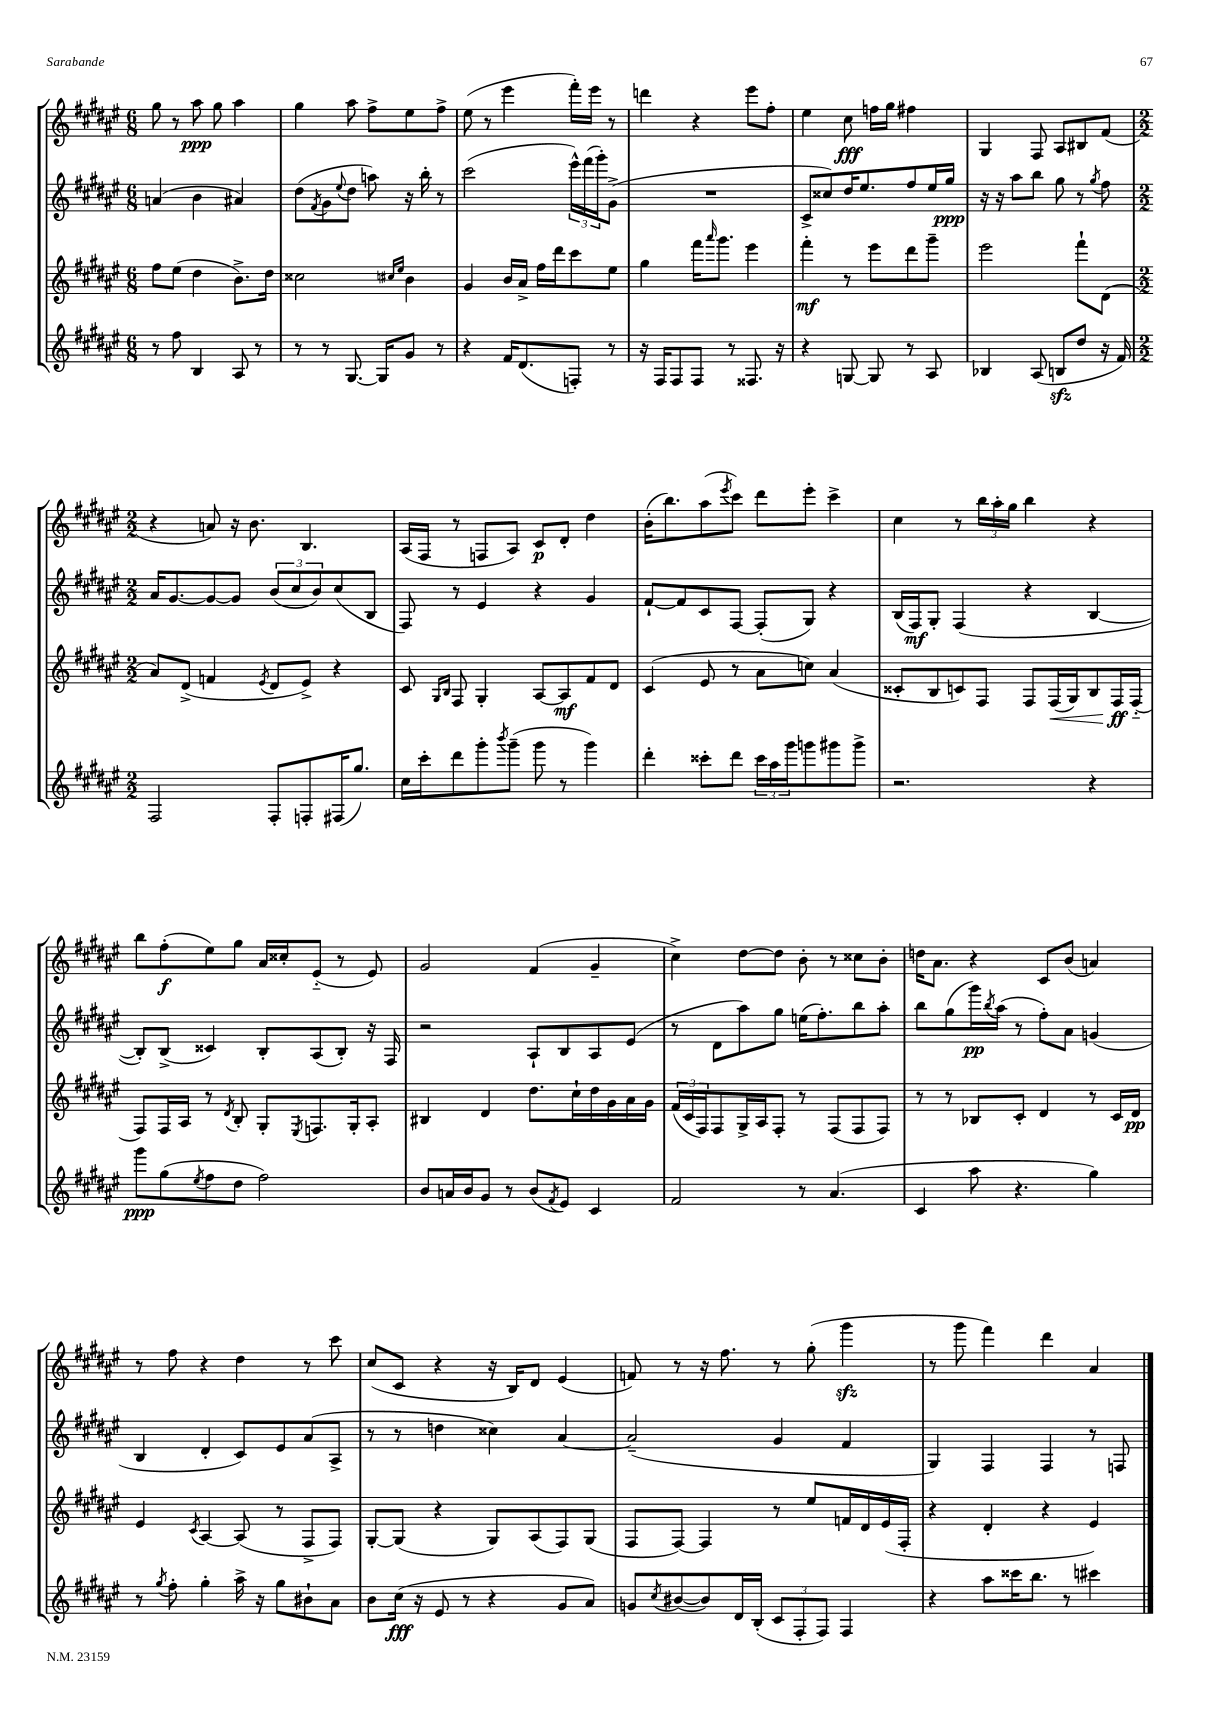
<<
\new StaffGroup <<
\new Staff = "s0" {
    \clef treble \key fis \major \numericTimeSignature \time 6/8
    gis''8 r8 ais''8\ppp gis''8 ais''4 |
    gis''4 ais''8 fis''8-> eis''8 fis''8-> |
    eis''8( r8 eis'''4 fis'''16-.) eis'''16 r8 |
    d'''4 r4 eis'''8 fis''8-. |
    eis''4 cis''8\fff f''16 gis''16 fis''4 |
    gis4 fis8 ais8 bis8 fis'8( |
    \numericTimeSignature \time 2/2 r4 a'8) r16 b'8. b4. |
    ais16( fis16 r8 f8 ais8) cis'8\p dis'8-. dis''4 |
    b'16-.( b''8.) ais''8( \acciaccatura { eis'''8 } cis'''8) dis'''8 eis'''8-. cis'''4-> |
    cis''4 r8 \tuplet 3/2 { b''16 ais''16-. gis''16 } b''4 r4 |
    b''8 fis''8-.\f( eis''8) gis''8 ais'16 cisis''16-. eis'8-_( r8 eis'8) |
    gis'2 fis'4( gis'4-- |
    cis''4->) dis''8~ dis''8 b'8-. r8 cisis''8 b'8-. |
    d''16 ais'8. r4 cis'8 b'8( a'4) |
    r8 fis''8 r4 dis''4 r8 cis'''8 |
    cis''8( cis'8 r4 r16 b16) dis'8 eis'4( |
    f'8) r8 r16 fis''8. r8 gis''8-.( gis'''4\sfz |
    r8 gis'''8 fis'''4) dis'''4 ais'4 \bar "|." |
}
\new Staff = "s1" {
    \clef treble \key fis \major \numericTimeSignature \time 6/8
    a'4( b'4 ais'4) |
    dis''8( \acciaccatura { fis'8 } gis'8 \appoggiatura { eis''8 } dis''8 a''8) r16 b''16-. r8 |
    cis'''2( \tuplet 3/2 { eis'''16-^) fis'''16( gis'''16-.) } gis'8->( |
    R2. |
    cis'8-> cisis''8) dis''16 eis''8. fis''8 eis''16 gis''16\ppp |
    r16 r16 ais''8 b''8 gis''8 r8 \acciaccatura { gis''8 } fis''8 |
    \numericTimeSignature \time 2/2 ais'16 gis'8.~ gis'8~ gis'8 \tuplet 3/2 { b'8( cis''8 b'8) } cis''8( b8 |
    fis8) r8 eis'4 r4 gis'4 |
    fis'8~-! fis'8 cis'8 fis8~ fis8-.( gis8) r4 |
    b16( fis16\mf) gis8-. fis4( r4 b4~ |
    b8-.) b8->( cisis'4) b8-. ais8( b8-.) r16 fis16 |
    r2 ais8-! b8 ais8 eis'8( |
    r8 dis'8 ais''8) gis''8 e''16( fis''8.-.) b''8 ais''8-. |
    b''8 gis''8( gis'''16\pp) \acciaccatura { b''8 } ais''16( r8 fis''8-.) ais'8 g'4( |
    b4 dis'4-. cis'8) eis'8 ais'8( ais8-> |
    r8 r8 d''4 cisis''4) ais'4~ |
    ais'2--( gis'4 fis'4 |
    gis4) fis4 fis4 r8 f8 \bar "|." |
}
\new Staff = "s2" {
    \clef treble \key fis \major \numericTimeSignature \time 6/8
    fis''8 eis''8( dis''4 b'8.->) dis''16 |
    cisis''2 \grace { cis''16 eis''16 } b'4 |
    gis'4 b'16 ais'16-> fis''16 dis'''16 cis'''8 eis''8 |
    gis''4 fis'''16 \grace { ais'''16 } gis'''8. eis'''4 |
    fis'''4-.\mf r8 eis'''8 dis'''8 gis'''8-- |
    eis'''2 fis'''8-! dis'8( |
    \numericTimeSignature \time 2/2 ais'8) dis'8->( f'4 \acciaccatura { eis'8 } dis'8 eis'8->) r4 |
    cis'8 \grace { gis16 b16 } fis8 gis4-. ais8~ ais8\mf fis'8 dis'8 |
    cis'4( eis'8 r8 ais'8 c''8) ais'4( |
    cisis'8-. b8 c'8) fis8 fis8 fis16\<( gis16) b8 fis16\ff\! fis16-_( |
    fis8) fis16 ais16 r8 \acciaccatura { dis'8 } b8-. gis8-. \acciaccatura { eis8 } f8. gis16-. ais8-. |
    bis4 dis'4 dis''8. cis''16-! dis''16 gis'16 ais'16 gis'16 |
    \tuplet 3/2 { fis'16( cis'16 fis16) } fis8 gis16-> ais16 fis8-. r8 fis8( fis8 fis8) |
    r8 r8 bes8 cis'8-. dis'4 r8 cis'16 dis'16\pp |
    eis'4 \acciaccatura { cis'8 } ais4~ ais8( r8 fis8-> fis8) |
    gis8~-. gis8( r4 gis8) ais8( fis8) gis8( |
    fis8 fis8~) fis4 r8 eis''8 f'16 dis'16 eis'16( fis16-. |
    r4 dis'4-. r4 eis'4) \bar "|." |
}
\new Staff = "s3" {
    \clef treble \key fis \major \numericTimeSignature \time 6/8
    r8 fis''8 b4 ais8 r8 |
    r8 r8 gis8.~ gis16 gis'8 r8 |
    r4 fis'16 dis'8.( f8-.) r8 |
    r16 fis16 fis8 fis8 r8 fisis8. r16 |
    r4 g8~ g8 r8 ais8 |
    bes4 ais8( b8\sfz dis''8 r16 fis'16) |
    \numericTimeSignature \time 2/2 fis2 fis8-. f8-. fis16( gis''8.) |
    cis''16 cis'''16-. dis'''8 gis'''8-. \acciaccatura { b'''8 } gis'''8--( gis'''8 r8 gis'''4) |
    dis'''4-. cisis'''8-. dis'''8 \tuplet 3/2 { cisis'''16 ais''16 gis'''16 } g'''8 gis'''8 gis'''8-> |
    r2. r4 |
    gis'''8\ppp gis''8( \acciaccatura { eis''8 } fis''8 dis''8 fis''2) |
    b'8 a'16 b'16 gis'8 r8 b'8( \acciaccatura { fis'8 } eis'8) cis'4 |
    fis'2 r8 ais'4.( |
    cis'4 ais''8 r4. gis''4) |
    r8 \acciaccatura { gis''8 } fis''8-. gis''4-. ais''16-> r16 gis''8 bis'8-! ais'8 |
    b'8 cis''16\fff( r16 eis'8 r8 r4 gis'8 ais'8) |
    g'8 \acciaccatura { cis''8 } bis'8~( bis'8) dis'16 b16-.( \tuplet 3/2 { cis'8 fis8-. fis8) } fis4 |
    r4 ais''8 cisis'''16 b''8. r8 cis'''4 \bar "|." |
}
>>
>>
\layout { \context { \Score \remove "Bar_number_engraver" } }
